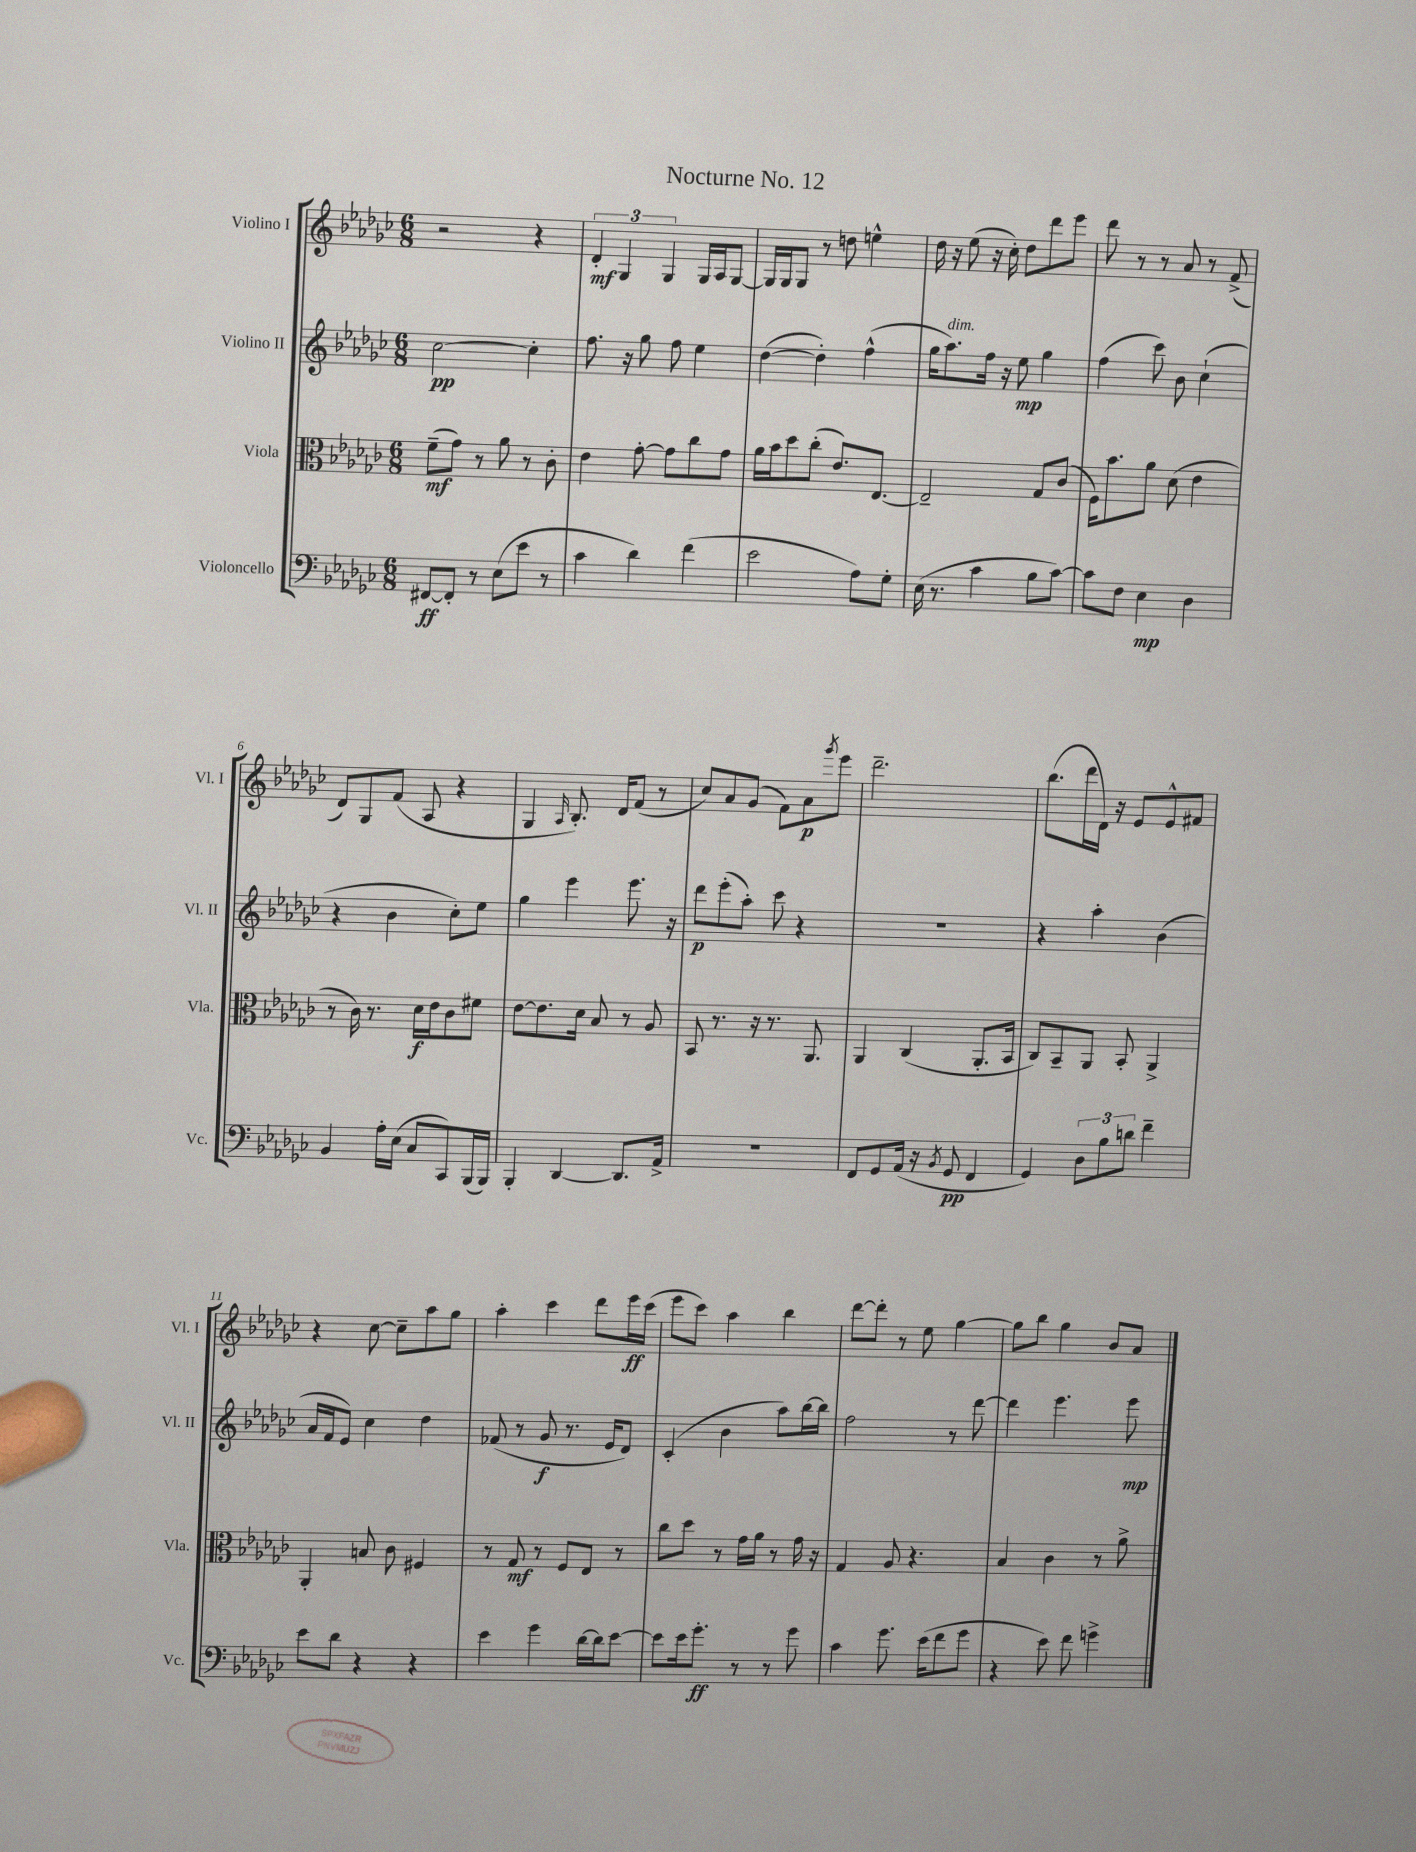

**kern	**dynam	**kern	**dynam	**kern	**dynam	**kern	**dynam
*part4	*part4	*part3	*part3	*part2	*part2	*part1	*part1
*staff4	*staff4	*staff3	*staff3	*staff2	*staff2	*staff1	*staff1
*I"Violoncello	*	*I"Viola	*	*I"Violino II	*	*I"Violino I	*
*I'Vc.	*	*I'Vla.	*	*I'Vl. II	*	*I'Vl. I	*
*clefF4	*	*clefC3	*	*clefG2	*	*clefG2	*
*k[b-e-a-d-g-c-]	*	*k[b-e-a-d-g-c-]	*	*k[b-e-a-d-g-c-]	*	*k[b-e-a-d-g-c-]	*
*M6/8	*	*M6/8	*	*M6/8	*	*M6/8	*
=1	=1	=1	=1	=1	=1	=1	=1
[8FF#X/L	ff	(8f~\L	mf	[2cc-\	pp	2r	.
8FF#'/J]	.	8g-\J)	.	.	.	.	.
8r	.	8r	.	.	.	.	.
(8E-\L	.	8a-\	.	.	.	.	.
8e-\J	.	8r	.	4cc-'\]	.	4r	.
8r	.	8c-'\	.	.	.	.	.
=2	=2	=2	=2	=2	=2	=2	=2
4c-\	.	4e-\	.	8.ff\	.	6d-'/	mf
.	.	.	.	.	.	6G-/	.
.	.	.	.	16r	.	.	.
4d-\)	.	[8g-'\	.	8gg-\	.	.	.
.	.	.	.	.	.	6G-/	.
.	.	8g-\L]	.	8ff\	.	.	.
(4f\	.	8cc-\	.	4ee-\	.	16G-/LL	.
.	.	.	.	.	.	16A-/J	.
.	.	8g-\J	.	.	.	[8G-/J	.
=3	=3	=3	=3	=3	=3	=3	=3
2e-\	.	16a-\LL	.	([4dd-\	.	16G-/LL]	.
.	.	16b-\J	.	.	.	16G-/J	.
.	.	8dd-\	.	.	.	8G-/J	.
.	.	(8cc-'\J	.	4dd-'\])	.	8r	.
.	.	8.e-/L)	.	.	.	8ddn\	.
8A-\L)	.	.	.	(4ff^^\	.	4een^^\	.
.	.	[8.E-/J	.	.	.	.	.
8G-'\J	.	.	.	.	.	.	.
=4	=4	=4	=4	=4	=4	=4	=4
(16E-\	.	2E-~/]	.	16gg-\KL	.	16dd-\	.
!	!	!	!	!LO:TX:a:i:t=dim.	!	!	!
8.r	.	.	.	8.aa-\)	.	16r	.
.	.	.	.	.	.	(8ee-\	.
4c-\	.	.	.	16ff\Jk	.	16r	.
.	.	.	.	16r	.	16cc-'\)	.
.	.	.	.	8ee-\	mp	8dd-\L	.
8B-\L	.	8G-/L	.	4gg-\	.	8ddd-\	.
[8c-\J)	.	(8c-/J	.	.	.	8eee-\J	.
=5	=5	=5	=5	=5	=5	=5	=5
8c-\L]	.	16F\KL)	.	(4ff\	.	8ddd-\	.
.	.	8.b-\	.	.	.	.	.
8F\J	.	.	.	.	.	8r	.
4E-\	mp	8a-\J	.	8ccc-\)	.	8r	.
.	.	(8d-\	.	8b-\	.	8a-/	.
4D-\	.	4e-\	.	(4cc-`\	.	8r	.
.	.	.	.	.	.	(8f^/	.
!!LO:LB:g=z
=6	=6	=6	=6	=6	=6	=6	=6
4BB-/	.	8r	.	4r	.	8d-/L)	.
.	.	16c-\)	.	.	.	8G-/	.
.	.	8.r	.	.	.	.	.
16A-'\LL	.	.	.	4b-\	.	(8f/J	.
(16E-\JJ	.	.	.	.	.	.	.
8C-/L	.	16d-\LL	f	.	.	8A-/	.
.	.	16e-\J	.	.	.	.	.
8CC-/)	.	8c-\	.	8cc-'\L)	.	4r	.
(16BBB-/L	.	8f#X\J	.	8ee-\J	.	.	.
16BBB-/JJ)	.	.	.	.	.	.	.
=7	=7	=7	=7	=7	=7	=7	=7
4BBB-'/	.	[8e-\L	.	4gg-\	.	4G-/	.
.	.	8.e-\]	.	.	.	.	.
.	.	.	.	.	.	16qqA-/	.
[4DD-/	.	.	.	4eee-\	.	8.B-'/)	.
.	.	16d-\Jk	.	.	.	.	.
.	.	8B-/	.	.	.	.	.
.	.	.	.	.	.	16d-/KL	.
8.DD-/L]	.	8r	.	8.eee-\	.	(8f/J	.
.	.	8A-/	.	.	.	8r	.
16AA-^/Jk	.	.	.	16r	.	.	.
=8	=8	=8	=8	=8	=8	=8	=8
2.r	.	8BB-/	.	8ddd-\L	p	8cc-/L)	.
.	.	8.r	.	(8eee-'\	.	8a-/	.
.	.	.	.	8aa-'\J)	.	(8g-/J	.
.	.	16r	.	.	.	.	.
.	.	8.r	.	8ccc-\	.	8f\L)	.
.	.	.	.	4r	.	8a-\	p
.	.	8.AA-/	.	.	.	.	.
.	.	.	.	.	.	8qggg-/	.
.	.	.	.	.	.	8eee-\J	.
=9	=9	=9	=9	=9	=9	=9	=9
8FF/L	.	4AA-/	.	2.r	.	2.ddd-~\	.
8GG-/	.	.	.	.	.	.	.
(16AA-/Jk	.	(4C-/	.	.	.	.	.
16r	.	.	.	.	.	.	.
8qBB-/	.	.	.	.	.	.	.
8GG-/	pp	.	.	.	.	.	.
4FF/	.	8.AA-'/L	.	.	.	.	.
.	.	16BB-/Jk	.	.	.	.	.
=10	=10	=10	=10	=10	=10	=10	=10
4GG-/)	.	8C-/L)	.	4r	.	(8.bb-\L	.
.	.	8BB-~/	.	.	.	.	.
.	.	.	.	.	.	16ddd-\L	.
12D-\L	.	8AA-/J	.	4aa-'\	.	16d-\JJ)	.
.	.	.	.	.	.	16r	.
12B-\	.	.	.	.	.	.	.
.	.	8BB-'/	.	.	.	8e-/L	.
12dn\J	.	.	.	.	.	.	.
4f~\	.	4AA-^/	.	(4b-\	.	8e-^^/	.
.	.	.	.	.	.	8f#X/J	.
!!LO:LB:g=z
=11	=11	=11	=11	=11	=11	=11	=11
8e-\L	.	4AA-'/	.	16a-/LL	.	4r	.
.	.	.	.	16f/J	.	.	.
8d-\J	.	.	.	8e-/J)	.	.	.
4r	.	8Bn/	.	4cc-\	.	[8cc-\	.
.	.	8c-\	.	.	.	8cc-~\L]	.
4r	.	4F#X/	.	4dd-\	.	8aa-\	.
.	.	.	.	.	.	8gg-\J	.
=12	=12	=12	=12	=12	=12	=12	=12
4e-\	.	8r	.	(8f-X/	.	4aa-'\	.
.	.	8G-/	mf	8r	.	.	.
4g-\	.	8r	.	8g-/	f	4ccc-\	.
.	.	8F/L	.	8.r	.	.	.
[16d-\LL	.	8E-/J	.	.	.	8ddd-\L	.
16d-\J]	.	.	.	16e-/KL	.	.	.
[8e-\J	.	8r	.	8d-/J)	.	16eee-\L	ff
.	.	.	.	.	.	(16ccc-\JJ	.
=13	=13	=13	=13	=13	=13	=13	=13
8e-\L]	.	8cc-\L	.	(4c-'/	.	8eee-\L	.
16e-\k	.	8dd-\J	.	.	.	8ccc-\J)	.
8.g-'\J	ff	.	.	.	.	.	.
.	.	8r	.	4b-\	.	4aa-\	.
8r	.	16g-\LL	.	.	.	.	.
.	.	16a-\JJ	.	.	.	.	.
8r	.	8r	.	8aa-\L)	.	4bb-\	.
8g-\	.	16g-\	.	[16bb-\L	.	.	.
.	.	16r	.	16bb-\JJ]	.	.	.
=14	=14	=14	=14	=14	=14	=14	=14
4c-\	.	4G-/	.	2ff\	.	[8ddd-\L	.
.	.	.	.	.	.	8ddd-'\J]	.
8.g-\	.	8A-/	.	.	.	8r	.
.	.	4.r	.	.	.	8ee-\	.
(16e-\KL	.	.	.	.	.	.	.
8f\	.	.	.	8r	.	[4gg-\	.
8g-\J	.	.	.	[8ddd-\	.	.	.
=15	=15	=15	=15	=15	=15	=15	=15
4r	.	4B-/	.	4ddd-\]	.	8gg-\L]	.
.	.	.	.	.	.	8bb-\J	.
8e-\)	.	4c-\	.	4.eee-\	.	4gg-\	.
8f\	.	.	.	.	.	.	.
4gn^\	.	8r	.	.	.	8b-/L	.
.	.	8a-^\	.	8eee-\	mp	8a-/J	.
==	==	==	==	==	==	==	==
*-	*-	*-	*-	*-	*-	*-	*-
